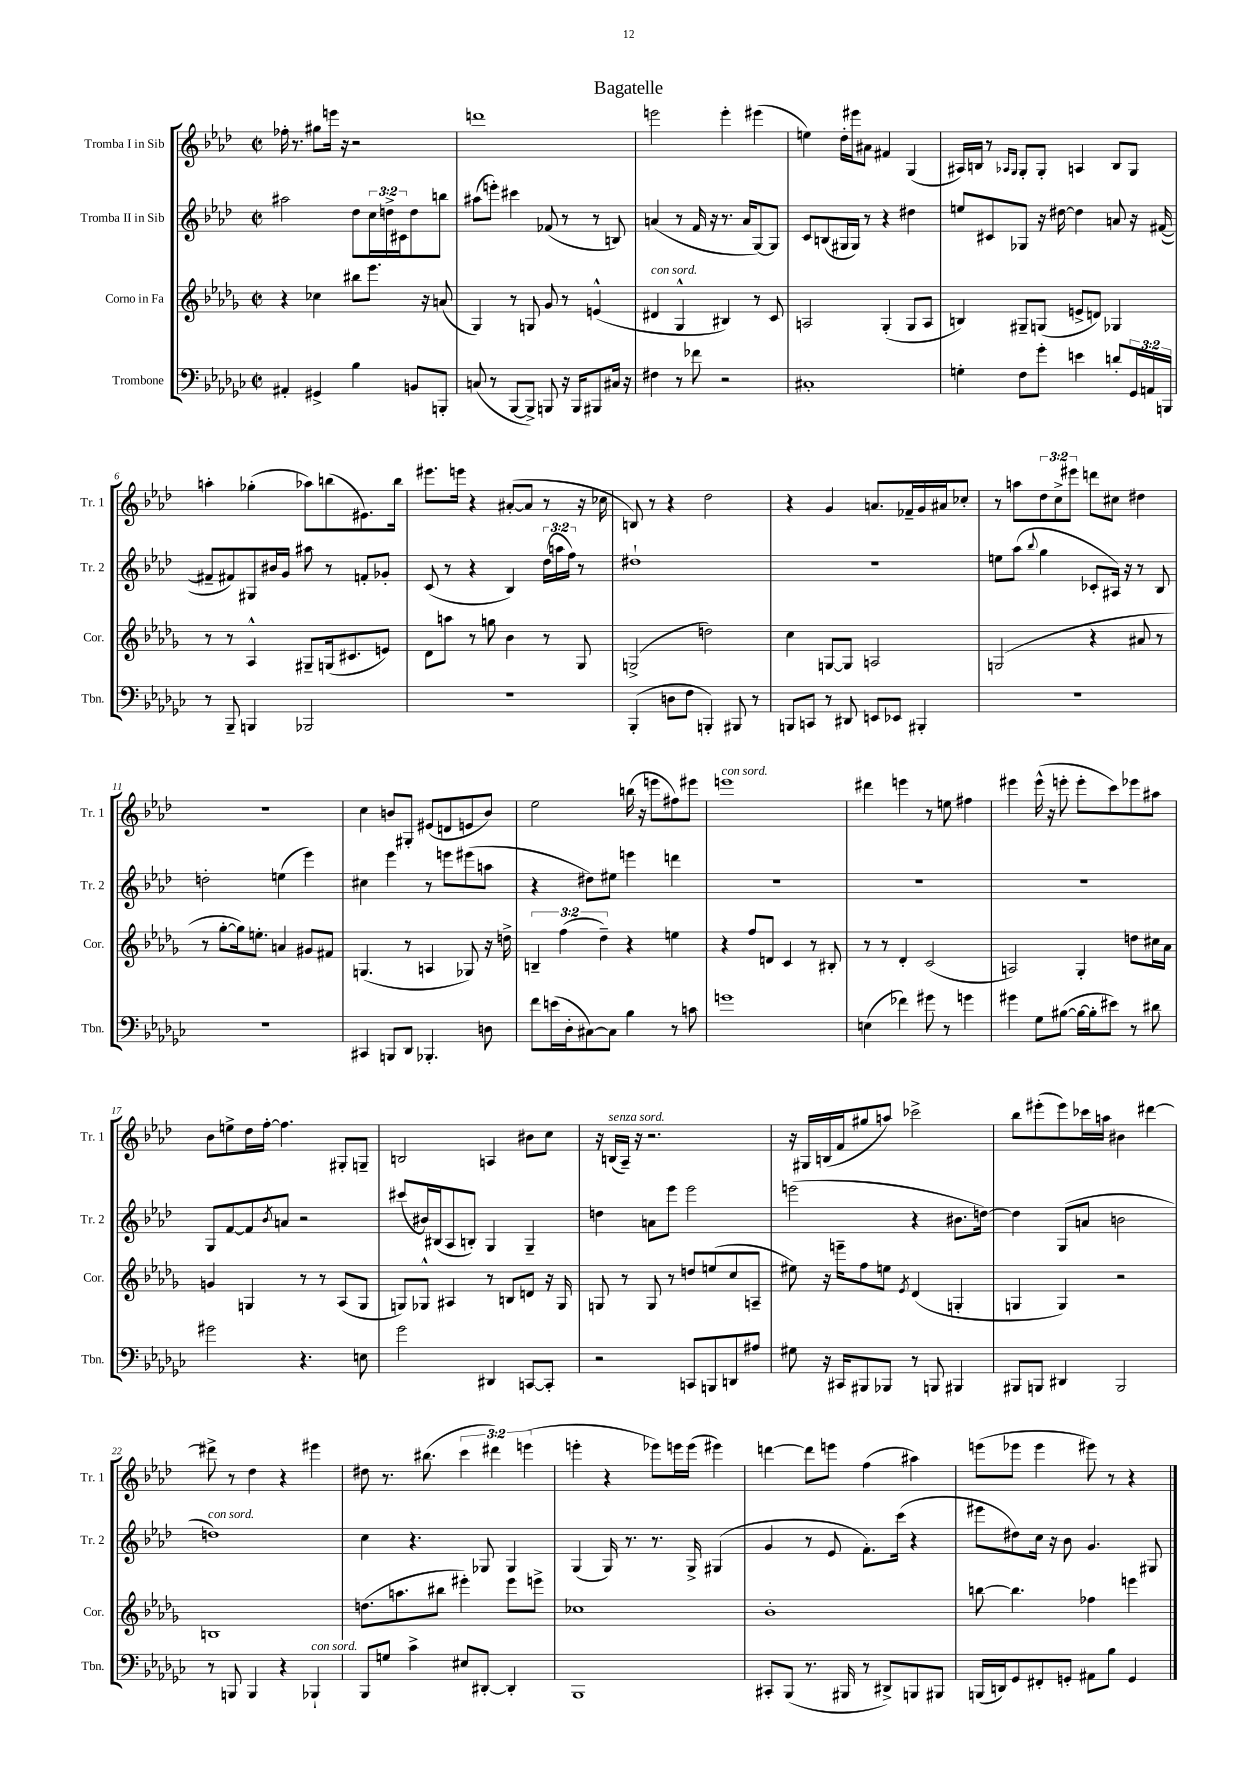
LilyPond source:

\header { title = "Bagatelle" }
<<
\new StaffGroup <<
\new Staff = "s0" \with { instrumentName = "Tromba I in Sib" shortInstrumentName = "Tr. 1" } {
    \clef treble \key aes \major \defaultTimeSignature \time 2/2 \override Staff.TupletNumber.text = #tuplet-number::calc-fraction-text
    fes''16-. r8. gis''8 e'''16 r16 r2 |
    d'''1 |
    e'''2 e'''4-. eis'''4( |
    e''4) des''16-. eis'''16 ais'8 fis'4 g4( |
    ais16) b16 r8 \grace { aes16 g16 } g8-. g8-. a4 b8 g8 |
    a''4-. ges''4-.( aes''8) b''8( eis'8.) b''16 |
    eis'''8. e'''16 r4 ais'8~-.( ais'8 r8 r16 ces''16 |
    b8) r8 r4 des''2 |
    r4 g'4 a'8. fes'16-- g'16 ais'16 ces''8-. |
    r8 a''8 \tuplet 3/2 { des''8 c''8-> eis'''8 } d'''8 cis''8 dis''4 |
    R1 |
    c''4 b'8 gis8-. eis'8( d'8 e'8 b'8) |
    ees''2 b''16( r16 e'''8 fis''8) eis'''8 |
    e'''1^\markup { \italic "con sord." } |
    dis'''4 e'''4 r8 e''8 fis''4 |
    eis'''4 eis'''16-^( r16 e'''8-. e'''8-. c'''8) ees'''8 ais''8 |
    bes'8 e''8-> des''16 f''16~-. f''4. gis8-. g8-- |
    b2 a4 bis'8 c''8 |
    r16 b16^\markup { \italic "senza sord." }( aes16--) r16 r2. |
    r16 gis16 b16( f'16 gis''8 a''8) ces'''2-> |
    bes''8 eis'''8-.( eis'''8) ces'''16 a''16 bis'4 dis'''4~ |
    dis'''8-> r8 des''4 r4 eis'''4 |
    dis''8 r8. bis''8.( \tuplet 3/2 { c'''4 dis'''4) e'''4( } |
    e'''4-. r4 ees'''8) e'''16 e'''16( eis'''4) |
    d'''4~ d'''8 e'''8 f''4( ais''4) |
    e'''8( ees'''8 ees'''4 eis'''8) r8 r4 \bar "|." |
}
\new Staff = "s1" \with { instrumentName = "Tromba II in Sib" shortInstrumentName = "Tr. 2" } {
    \clef treble \key aes \major \defaultTimeSignature \time 2/2 \override Staff.TupletNumber.text = #tuplet-number::calc-fraction-text
    ais''2 des''8 \tuplet 3/2 { c''16 d''16-> cis'16 } d''8 b''8 |
    ais''8( e'''8-.) cis'''4 fes'8( r8 r8 b8) |
    a'4( r8 f'16 r16 r8. a'16 g8~) g8 |
    c'8 b8( gis16 gis16) r8 r4 dis''4 |
    e''8 cis'8 ges8 r16 dis''16~ dis''4 a'8 r16 fis'16~( |
    fis'8-- fis'8) gis8 bis'16 g'16 ais''8 r8 f'8-. ges'8-. |
    c'8( r8 r4 bes4) \tuplet 3/2 { des''16( a''16 f''16) } r8 |
    dis''1-! |
    R1 |
    e''8 aes''8( \appoggiatura { bes''8 } g''4 ces'8-. ais16) r16 r8 bes8 |
    d''2-. e''4( ees'''4) |
    cis''4 ees'''4 r8 e'''8 eis'''8( a''8 |
    r4 dis''8) eis''8 e'''4 d'''4 |
    R1 |
    R1 |
    R1 |
    g8 f'8~ f'8 \acciaccatura { bes'8 } a'8 r2 |
    cis'''8( bis'16) bis16( aes8 b8-.) g4 g4-- |
    d''4 a'8 ees'''8 ees'''2 |
    e'''2( r4 bis'8. d''16~) |
    d''4 g8( a'8 b'2 |
    d''1^\markup { \italic "con sord." }) |
    c''4 r4. ges8 ges4 |
    g4( g16) r8. r8. g16-> gis4( |
    g'4 r8 ees'8 f'8.-.) c'''16( r4 |
    eis'''8 dis''8) c''16 r16 bes'8 g'4. gis8 \bar "|." |
}
\new Staff = "s2" \with { instrumentName = "Corno in Fa" shortInstrumentName = "Cor." } {
    \clef treble \key des \major \defaultTimeSignature \time 2/2 \override Staff.TupletNumber.text = #tuplet-number::calc-fraction-text
    r4 ces''4 bis''8 ees'''8. r16 a'8( |
    ges4) r8 g8 ges'8 r8 e'4-^( |
    dis'4^\markup { \italic "con sord." } ges4-^ bis4) r8 c'8 |
    a2 ges4-.( ges8 a8 |
    b4) gis8-- g8( e'8-> d'8) ges4 |
    r8 r8 aes4-^ gis8-- g16( cis'8. e'8) |
    des'8 a''8 r8 g''8 bes'4 r8 ges8 |
    g2->( d''2) |
    c''4 g8~ g8 a2 |
    g2( r4 ais'8 r8 |
    r8 ges''8~-. ges''16) e''8.-. a'4 gis'8 fis'8 |
    g4.( r8 a4 ges8) r16 d''16-> |
    \tuplet 3/2 { b4-- f''4( des''4--) } r4 e''4 |
    r4 f''8 d'8 c'4 r8 bis8-. |
    r8 r8 des'4-. c'2( |
    a2) ges4-. d''8 cis''16 aes'16 |
    g'4 g4 r8 r8 aes8( g8 |
    g8) ges8-^ ais4 r8 b8 d'8 r16 ges16 |
    g8 r8 g8 r8 d''8 e''8( c''8 a8-- |
    eis''8) r16 e'''16-- f''8 e''8 \acciaccatura { ees'8 } des'4( g4-. |
    g4 g4) r2 |
    b1 |
    d''8.( a''8. bis''8 eis'''4-.) eis'''8 e'''8-> |
    ces''1 |
    bes'1-. |
    b''8~ b''4. fes''4 e'''4 \bar "|." |
}
\new Staff = "s3" \with { instrumentName = "Trombone" shortInstrumentName = "Tbn." } {
    \clef bass \key ges \major \defaultTimeSignature \time 2/2 \override Staff.TupletNumber.text = #tuplet-number::calc-fraction-text
    ais,4-. gis,4-> bes4 b,8 b,,8-. |
    c8( r8 bes,,8~ bes,,8->) b,,8 r16 b,,16 bis,,8 cis16 r16 |
    fis4 r8 fes'8 r2 |
    cis1-. |
    g4-. f8 ges'8-. e'4 d'8-. \tuplet 3/2 { ges,16 a,16 b,,16 } |
    r8 bes,,8-- b,,4 bes,,2 |
    r1 |
    bes,,4-.( d8 f8 b,,4-.) bis,,8 r8 |
    b,,8 c,8 r8 dis,8 e,8 ees,8 bis,,4-. |
    R1 |
    R1 |
    cis,4 b,,8 des,8 bes,,4.-. d8 |
    f'8 e'16( des16-. cis8~) cis8 bes4 r8 c'8 |
    g'1 |
    e4( fes'4) gis'8 r8 g'4 |
    gis'4 ges8 bis8~( bis16~ bis16-. eis'8) r8 dis'8 |
    gis'2 r4. e8 |
    ges'2 dis,4 c,8~ c,8-. |
    r2 c,8 b,,8 d,8 ais8 |
    gis8 r16 cis,16 bis,,8 bes,,8 r8 b,,8 bis,,4 |
    bis,,8 b,,8 dis,4 b,,2 |
    r8 b,,8 b,,4 r4 bes,,4-!^\markup { \italic "con sord." } |
    bes,,8 g8 ces'4-> eis8 dis,8~-. dis,4-. |
    bes,,1 |
    cis,8-. bes,,8( r8. bis,,16 r8 dis,8->) b,,8 bis,,8 |
    b,,16( d,16) ges,8 fis,8-. g,8-. ais,8 bes8 g,4 \bar "|." |
}
>>
>>
